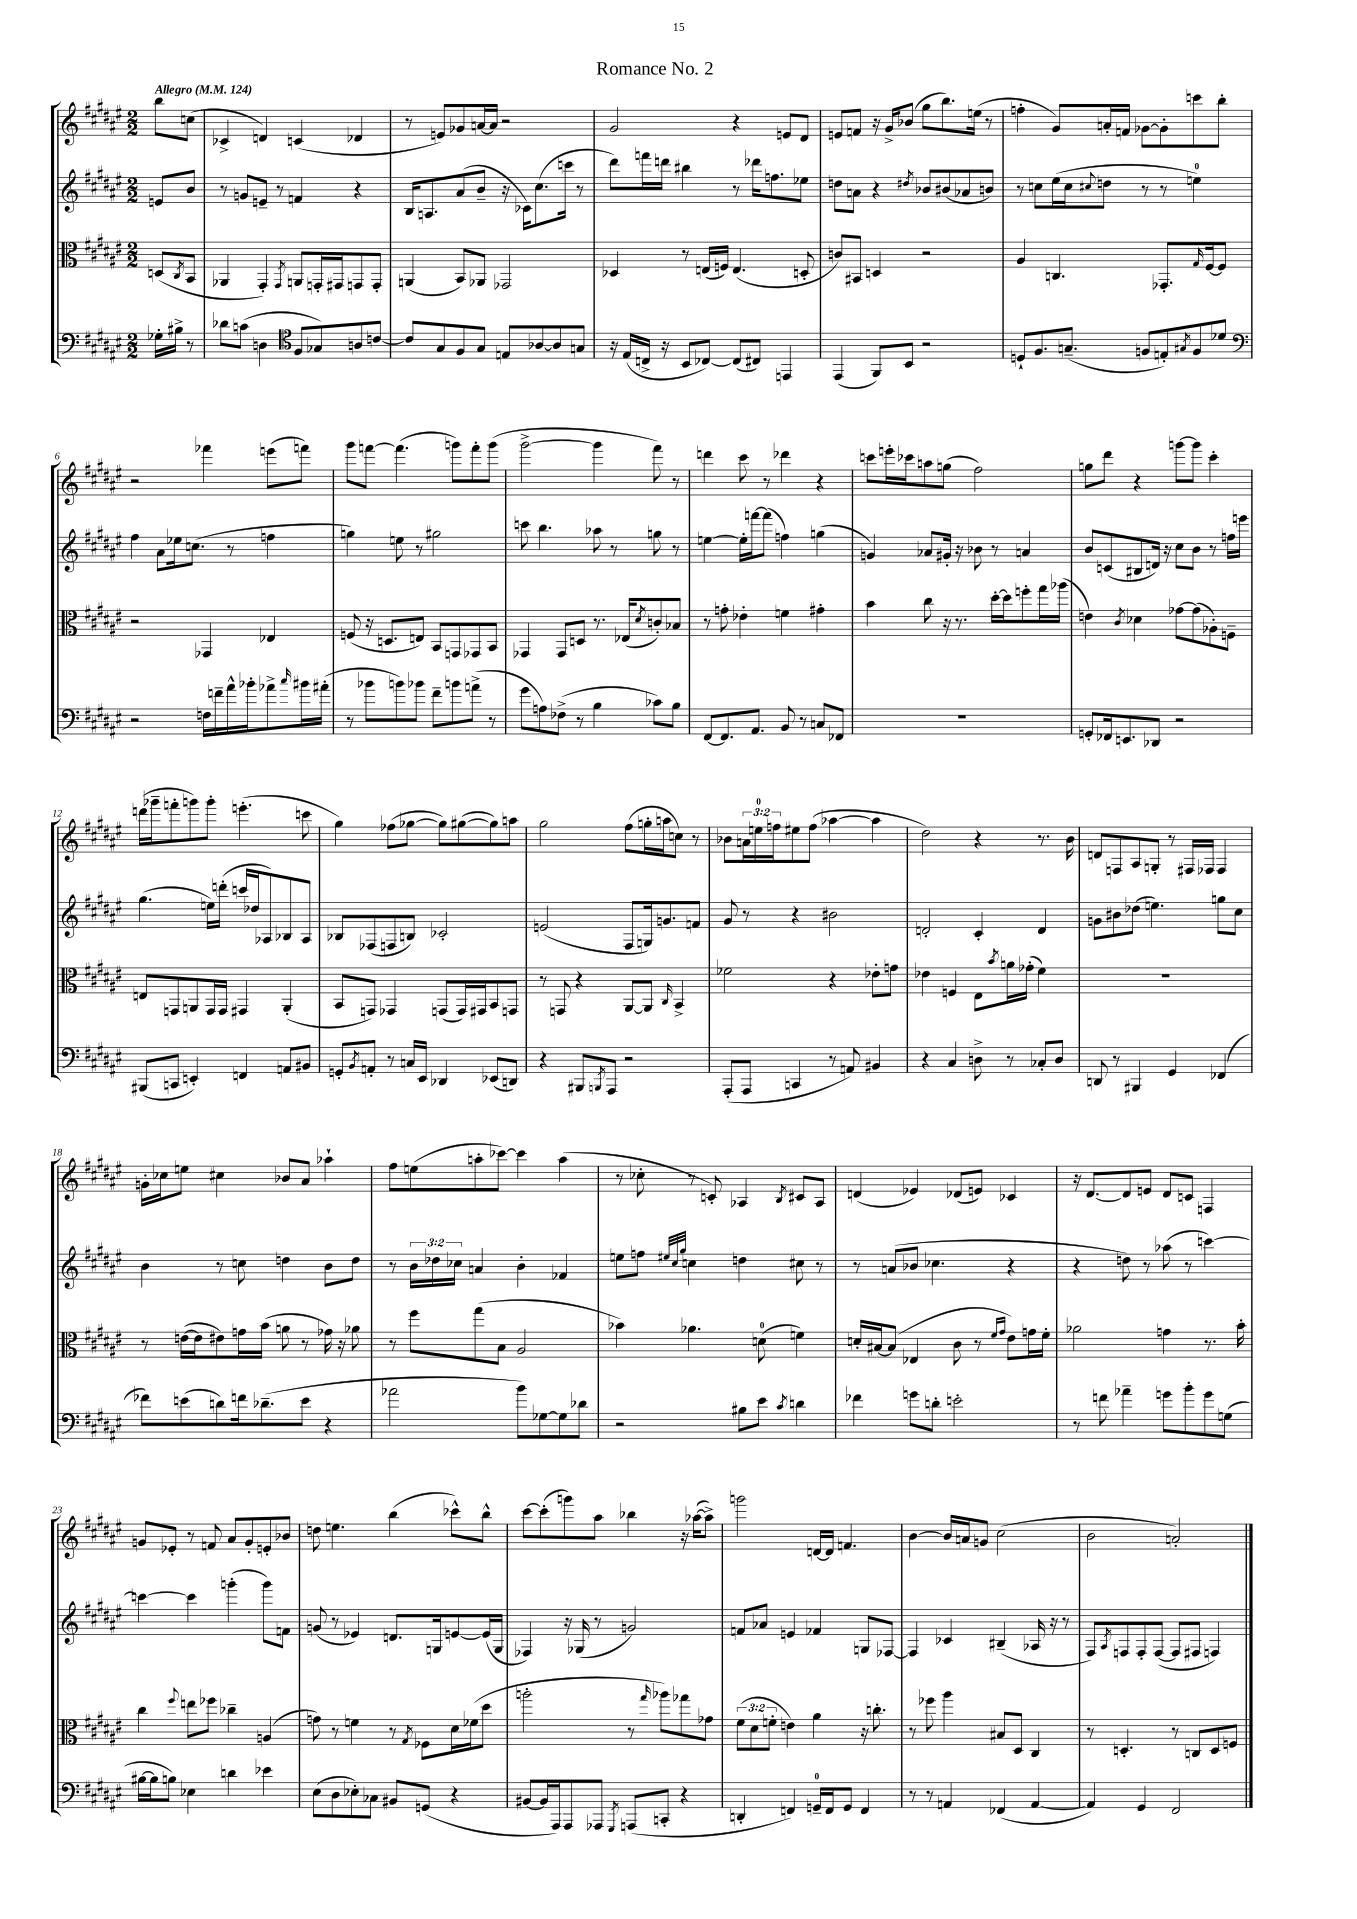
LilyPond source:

\header { title = "Romance No. 2" }
<<
\new StaffGroup <<
\new Staff = "s0" {
    \clef treble \key fis \major \numericTimeSignature \time 2/2 \override Staff.TupletNumber.text = #tuplet-number::calc-fraction-text \partial 4 \tempo "Allegro" 4 = 124
    b''8 c''8( |
    ces'4-> d'4) c'4( des'4 |
    r8 e'8) ges'8 a'16~ a'16 r2 |
    gis'2 r4 e'8 dis'8 |
    e'8 f'8 r16 gis'16-> bes'8( gis''8 b''8.) e''16( r8 |
    f''4-. gis'8) a'16-. f'16 ges'8~ ges'8-. c'''8 b''8-. |
    r2 fes'''4 e'''8( f'''8) |
    gis'''8 f'''8~ f'''4.( g'''8) f'''8-. g'''8( |
    gis'''2~-> gis'''4 fis'''8) r8 |
    d'''4 cis'''8 r8 des'''4 r4 |
    c'''8 e'''16-. ces'''16 a''8 g''8( fis''2) |
    g''8 dis'''8 r4 g'''8~ g'''8 cis'''4-. |
    d'''16( ges'''16-- f'''8-. g'''8) g'''8-. e'''4.-.( c'''8 |
    gis''4) fes''8( ges''8~ ges''8) gis''8~( gis''8) a''8 |
    gis''2 fis''8( g''16-. a''16 c''8) r8 |
    bes'8 \tuplet 3/2 { a'16 e''16-0 f''16 } eis''8 f''8( aes''4~ aes''4 |
    dis''2) r4 r8. b'16 |
    d'8 f8 ais8 g8-. r8 fis16 fes16 fes4 |
    g'16-. ces''16 e''8 cis''4 bes'8 ais'8 aes''4-! |
    fis''8 e''8( a''8-. ces'''8~) ces'''4 a''4( |
    r8 ces''8-. r8 c'8-.) aes4 \acciaccatura { b8 } cis'8 aes8 |
    d'4( ees'4) des'8( e'8) ces'4 |
    r16 dis'8.~ dis'8 e'8 dis'8 c'8 f4 |
    g'8 ees'8-. r8 f'8 ais'8 g'8-. e'8-. bes'8 |
    d''8 e''4. b''4( ces'''8-^) b''8-^ |
    cis'''8~ cis'''8-.( g'''8) ais''8 bes''4 r16 aes''16~( aes''8->) |
    g'''2 d'16~ d'16 f'4. |
    b'4~ b'16 a'16 g'8 cis''2( |
    b'2 a'2-.) \bar "|." |
}
\new Staff = "s1" {
    \clef treble \key fis \major \numericTimeSignature \time 2/2 \override Staff.TupletNumber.text = #tuplet-number::calc-fraction-text \partial 4
    e'8 b'8 |
    r8 g'8 e'8-- r8 f'4 r4 |
    b16 a8. ais'8( b'8-- r16 ces'16) cis''8.( c'''16 r8 |
    dis'''8) f'''16 d'''16 bis''4 r8 des'''16 f''8. ees''8 |
    d''8 a'8 r4 \acciaccatura { dis''8 } bes'8 bis'8( aes'8 b'8) |
    r8 c''8 eis''16( c''16 \appoggiatura { cis''8 } d''8 r8 r8 e''4-0) |
    fis''4 ais'8 ees''16 c''8.( r8 f''4 |
    g''4) e''8 r8 gis''2 |
    c'''8 b''4. aes''8 r8 g''8 r8 |
    e''4~ e''16-. f'''16~ f'''8( f''4) g''4( |
    g'4) aes'8 gis'16-. r16 bes'8 r8 a'4 |
    b'8 c'8( bis8 d'16) r16 cis''8 b'8 r8 f''16 e'''16 |
    gis''4.( e''16) d'''16-.( c'''16 des''16 aes8) bes8 aes8 |
    bes8 fes8( f8 b8) ces'2-. |
    e'2( fis8 g16) g'8. f'8 |
    gis'8 r8 r4 bis'2 |
    d'2-. cis'4-. d'4 |
    g'8 bis'8 des''8( e''4.) g''8 cis''8 |
    b'4 r8 c''8 d''4 b'8 d''8 |
    r8 \tuplet 3/2 { b'16 des''16 ces''16 } a'4 b'4-. fes'4 |
    e''8 f''8 \grace { eis''32 cis''32 gis''32 } c''4 d''4 cis''8 r8 |
    r8 a'8( bes'8 ces''4. r4 |
    r4 d''8) r8 aes''8( r8 c'''4~) |
    c'''4~ c'''4 g'''4-.( g'''8) f'8 |
    g'8( r8 ees'4) d'8. g16 e'8~ e'16( g16 |
    fes4) r16 ges16( r8 g'2) |
    f'8 aes'8 e'4 fes'4 g8 fes8~ |
    fes4 ces'4 bis4--( aes16 r16 r8 |
    fis8) \acciaccatura { ais8 } f8 f8-. f8~( f8 fis8 f4) \bar "|." |
}
\new Staff = "s2" {
    \clef alto \key fis \major \numericTimeSignature \time 2/2 \override Staff.TupletNumber.text = #tuplet-number::calc-fraction-text \partial 4
    d8( \acciaccatura { cis8 } b,8 |
    aes,4 gis,4-.) \acciaccatura { gis,8 } a,8 g,16-. gis,16 g,8 g,8-. |
    a,4( b,8) aes,8 ges,2 |
    des4 r8 e16( f16) e4.( d8-. |
    c'8) bis,8 d4 r2 |
    ais4 c4. ges,8.-. \grace { gis16 } fis16~ fis8 |
    r2 ges,4 ees4 |
    f8( r16 d8. e8) b,8 g,8 ges,8 b,8 |
    ges,4 ges,8 d8 r8. ees16( \acciaccatura { dis'8 } c'8-.) bes8 |
    r8 g'8-. ees'4-. f'4 gis'4-. |
    b'4 cis''8 r16 r8. dis''16~-. dis''16 f''8-. gis''16 aes''16( |
    e'4) \acciaccatura { cis'8 } des'4 ges'8~ ges'8( aes8-.) f8-- |
    e8 g,8 a,8 g,16 g,16 gis,4 a,4-.( |
    b,8 g,8) ges,4 g,8( g,16) gis,16 b,8 g,8 |
    r8 g,8 r4 ais,8~ ais,8 \grace { cis16 } b,4-> |
    fes'2 r4 ees'8-. g'8 |
    ees'4 f4 eis8 \acciaccatura { b'8 } a'16 ges'16-.( fis'4) |
    R1 |
    r8 e'16~( e'16 eis'8) g'16 b'16( a'8 r8 ges'16) r16 aes'8 |
    r8 fis''8 gis''8( b8 ais2 |
    bes'4) aes'4. d'8-0( f'4) |
    d'16-. bis16~ bis8( ees4 cis'8 r8 \grace { fis'16 gis'16 } eis'8) g'16 fis'16-. |
    aes'2 g'4 r8. b'16-. |
    cis''4 \appoggiatura { fis''8 } e''8 fes''8 ces''4-- a4( |
    g'8) r8 f'4 r8 \acciaccatura { gis8 } fes8 dis'16 fes'16( dis''8 |
    a''2-. r8 \grace { gis''16 } aes''8) ges''8 ges'8 |
    \tuplet 3/2 { fis'8( dis'8 f'8-. } e'4) ais'4 r16 c''8.-. |
    r8 fes''8 ais''4 bis8 dis8 cis4 |
    r8 d4.-. r8 c8 d8 f8 \bar "|." |
}
\new Staff = "s3" {
    \clef bass \key fis \major \numericTimeSignature \time 2/2 \partial 4
    ges16-. bis16-> r8 |
    des'8 c'8( d4 \clef tenor fis8 ges8) a8 c'8~ |
    c'8 gis8 fis8 gis8 e8 aes8~ aes8 g8 |
    r16 eis16( c16-> r16 b,8 ces8~) ces8( cis8) e,4 |
    eis,4( fis,8) b,8 r2 |
    d8-! fis8. g8.--( f8 e8-.) \acciaccatura { gis8 } f8 des'8 |
    \clef bass r2 f16 f'16-- ais'16-^ bes'16-. aes'8-> \grace { cis''16 } bis'16 ais'16-.( |
    r8 bes'8 b'8) bes'8 fis'8-- b'8 a'8->( r8 |
    gis'8 a8) fes8->( r8 b4 ces'8) b8 |
    fis,8~ fis,8. ais,8. b,8 r8 c8 fes,8 |
    R1 |
    g,8-. fes,16 e,8. des,8 r2 |
    bis,,8( c,8 e,4-.) f,4 a,8 bis,8 |
    g,8-. \acciaccatura { b,8 } a,8-. r8 c16 eis,16 des,4 ees,8( d,8) |
    r4 bis,,8 \acciaccatura { b,,8 } ais,,8 r2 |
    ais,,8-.( ais,,8 c,4 r8 a,8) bis,4 |
    r4 cis4 d8-> r8 ces8-. d8 |
    d,8 r8 bis,,4 gis,4 fes,4( |
    fes'8) e'8( d'8) f'16 des'8.--( e'8 r4 |
    aes'2 b'8) ges8~ ges8 des'8 |
    r2 bis8 eis'8 \acciaccatura { cis'8 } d'4 |
    fes'4 g'8 d'8-. e'2-. |
    r8 f'8 aes'4-- g'8 b'8-. g'8 g8( |
    bis16~ bis16 b8) ees4 d'4 ees'4 |
    eis8( dis8 ees8-.) ces8 bis,8 g,8( r4 |
    bis,8~ bis,16 ais,,16) ais,,8 aes,,8 \acciaccatura { gis,,8 } a,,8( c,8-. r4 |
    d,4-. f,4) g,16-0-- f,16 g,8 f,4 |
    r8 r8 a,4 fes,4( a,4~ |
    a,4) gis,4 fis,2 \bar "|." |
}
>>
>>
